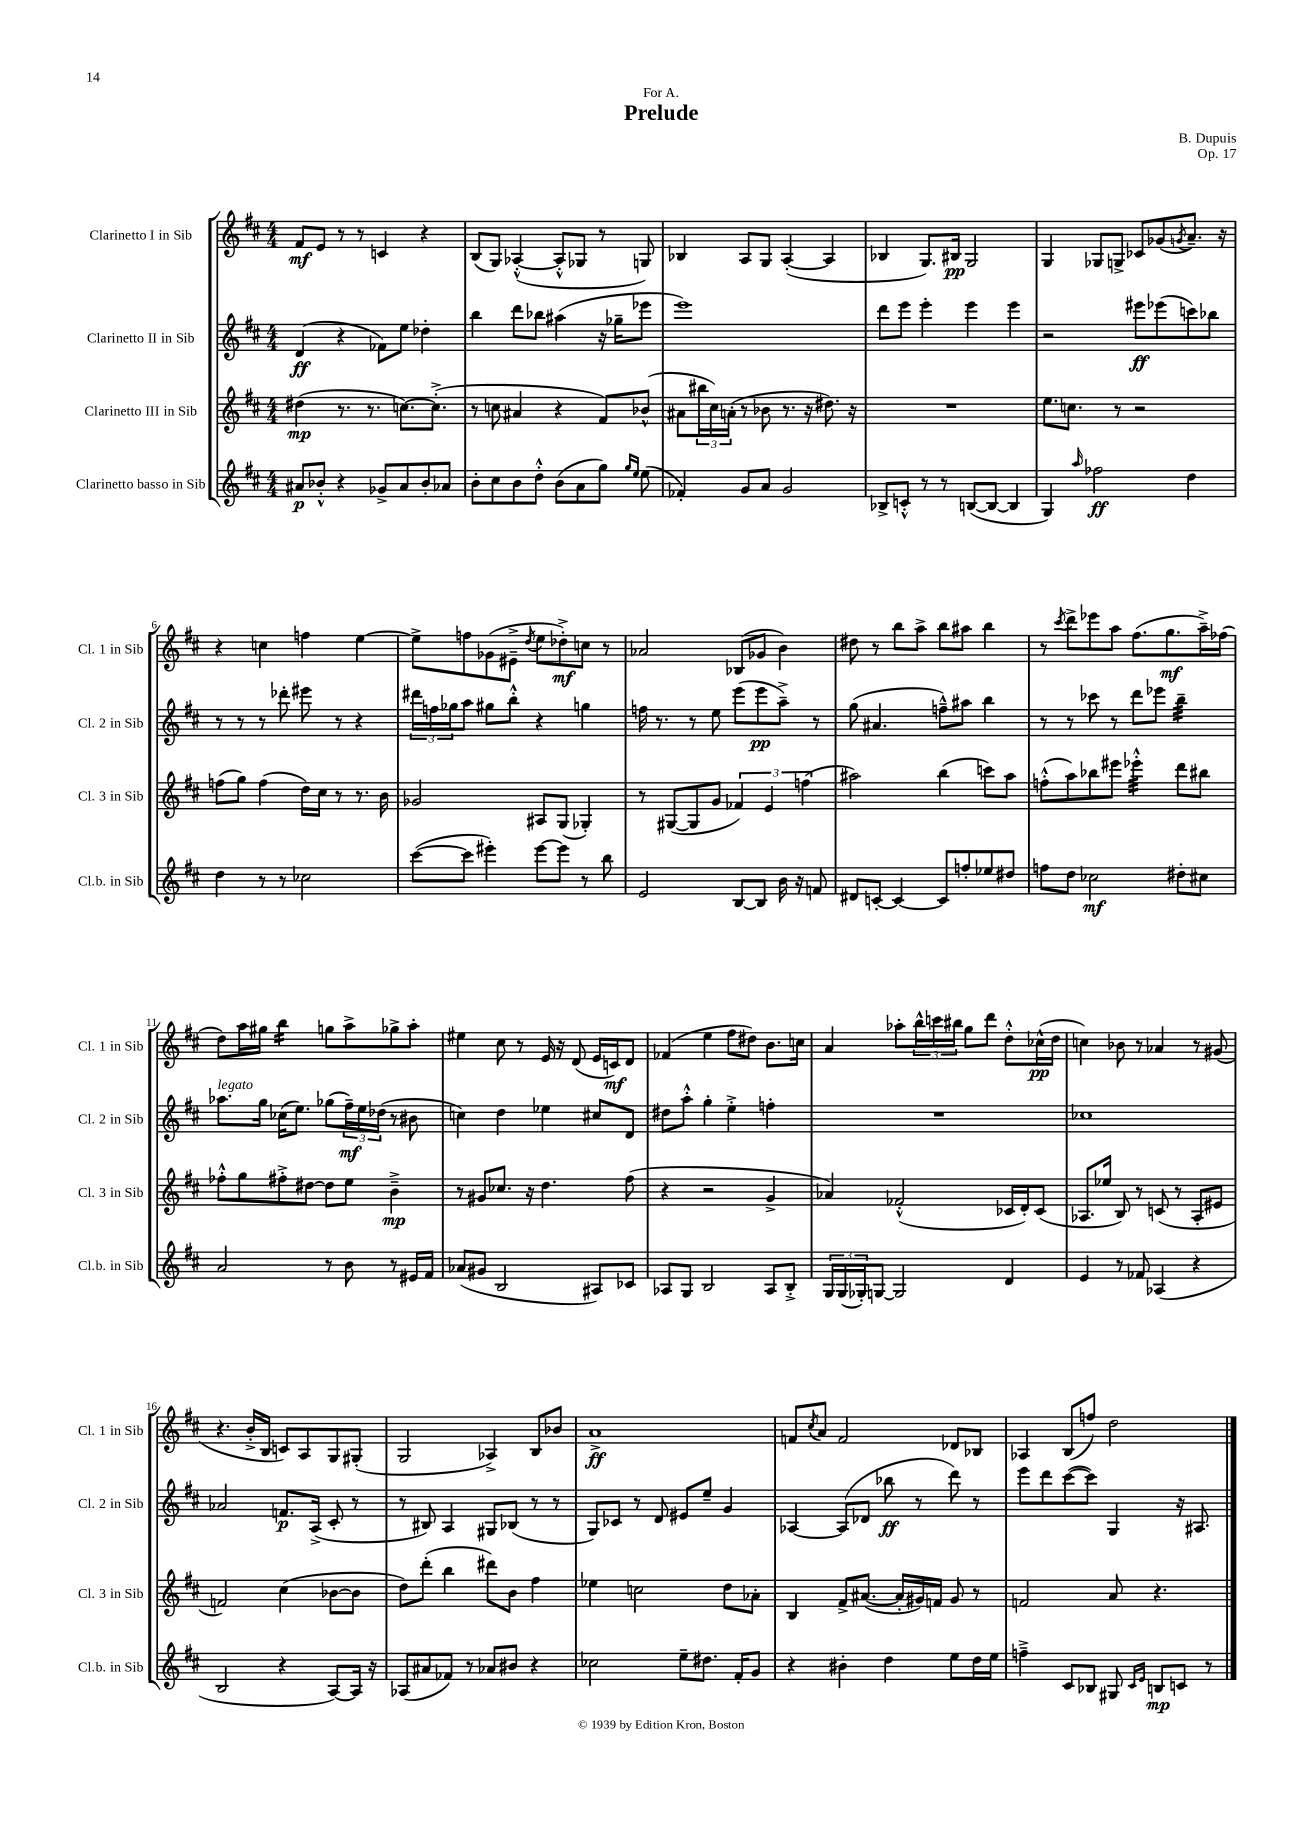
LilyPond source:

\header { title = "Prelude" composer = "B. Dupuis" dedication = "For A." opus = "Op. 17" }
<<
\new StaffGroup <<
\new Staff = "s0" \with { instrumentName = "Clarinetto I in Sib" shortInstrumentName = "Cl. 1 in Sib" } {
    \clef treble \key d \major \numericTimeSignature \time 4/4
    fis'8\mf e'8 r8 r8 c'4 r4 |
    b8( g8) aes4~-.-^( aes8-.-^ ges8 r8 g8) |
    bes4 a8 g8 a4~-.( a4 |
    bes4 g8.) bis16\pp g2 |
    g4 ges8 g8-> ces'8 ges'8( \acciaccatura { g'8 } a'8.--) r16 |
    r4 c''4 f''4 e''4~ |
    e''8-> f''8 ges'8( eis'8---> \acciaccatura { d''8 } e''8 des''8-.->\mf) c''8 r8 |
    aes'2 bes8( ges'8 b'4) |
    dis''8 r8 b''8 a''8-> b''8 ais''8 b''4 |
    r8 \acciaccatura { cis'''8 } d'''8-> ees'''8 a''8 fis''8.( g''8.\mf a''16--->) fes''16( |
    d''8) a''16 gis''16 b''4:16 g''8 a''8-> ges''8-> a''8-. |
    eis''4 cis''8 r8 e'16 r16 d'8( e'16 c'16\mf) d'8 |
    fes'4( e''4 fis''8 dis''8) b'8. c''16 |
    a'4 aes''8-. \tuplet 3/2 { b''16-^ c'''16 bis''16 } g''8 d'''8 d''8-.-^ ces''16-^\pp( d''16 |
    c''4) bes'8 r8 aes'4 r8 gis'8( |
    r4. b'16-.-> b16 c'8) a8 g8 gis8-.( |
    g2 aes4->) b8 bes'8 |
    a'1->\ff |
    f'8 \acciaccatura { cis''8 } a'8 f'2 des'8 bes8 |
    aes4 b8( f''8) d''2 \bar "|." |
}
\new Staff = "s1" \with { instrumentName = "Clarinetto II in Sib" shortInstrumentName = "Cl. 2 in Sib" } {
    \clef treble \key d \major \numericTimeSignature \time 4/4
    d'4\ff( r4 fes'8) e''8 des''4-. |
    b''4 d'''8 bes''8 ais''4( r16 ges''16-- ees'''8 |
    e'''1) |
    d'''8 e'''8 e'''4-. e'''4 e'''4 |
    r2 eis'''8\ff ees'''8( c'''8) bes''8 |
    r8 r8 r8 des'''8-. eis'''8 r8 r4 |
    \tuplet 3/2 { dis'''16 f''16 ges''16 } a''8 gis''8 b''8-.-^ r4 g''4 |
    f''16 r8. r8 e''8 e'''8( e'''8\pp a''8--->) r8 |
    g''8( ais'4. f''8---^) ais''8 b''4 |
    r8 r8 ces'''8 r8 d'''8 ees'''8 b''4:32-- |
    aes''8.^\markup { \italic "legato" } g''16 ces''16( e''8.) ges''8( \tuplet 3/2 { fis''16--\mf) e''16 des''16( } r8 bis'8 |
    c''4) d''4 ees''4 cis''8 d'8 |
    dis''8 a''8-.-^ g''4-. e''4-.-> f''4-. |
    R1 |
    ces''1 |
    aes'2 f'8.\p a16->( cis'8-. r8 |
    r8 bis8) a4 gis8 bes8( r8 r8 |
    g8) ces'8 r8 d'8 eis'8 e''8-- g'4 |
    aes4~ aes8( des'8 bes''8\ff r8 d'''8) r8 |
    e'''8 d'''8 cis'''8~( cis'''8) g4 r16 ais8. \bar "|." |
}
\new Staff = "s2" \with { instrumentName = "Clarinetto III in Sib" shortInstrumentName = "Cl. 3 in Sib" } {
    \clef treble \key d \major \numericTimeSignature \time 4/4
    dis''4\mp( r8. r8. c''8.~) c''8.-.->( |
    r8 c''8 ais'4 r4 fis'8) bes'8-^( |
    ais'8 \tuplet 3/2 { bis''16 cis''16) a'16-.( } r8 bes'8 r8. r16 dis''8.) r16 |
    R1 |
    e''8. c''8. r8 r2 |
    f''8( g''8) f''4( d''16) cis''16 r8 r8. b'16 |
    ges'2 ais8 g8( ges4-.) |
    r8 gis8~( gis8 g'8 \tuplet 3/2 { fes'4) e'4 f''4( } |
    ais''2) b''4( c'''8) ais''8 |
    f''8-.-^( a''8) bes''8 eis'''8 ees'''4:32-.-^ d'''8 bis''8 |
    fes''8-.-^ g''8 fis''8-.-> dis''8~ dis''8 e''8 b'4--->\mp |
    r8 gis'8 ces''8. r16 d''4. fis''8( |
    r4 r2 g'4-> |
    aes'4) fes'2-.-^( ces'16 d'16-.) ces'8( |
    aes8. ees''16 b8) r8 c'8( r8 aes8-. eis'8 |
    f'2) cis''4( bes'8~ bes'8 |
    d''8) d'''8-.( b''4 dis'''8) b'8 fis''4 |
    ees''4 c''2 d''8 aes'8-. |
    b4 fis'8-> ais'8.~( ais'16-. gis'16) f'16 gis'8 r8 |
    f'2 a'8 r4. \bar "|." |
}
\new Staff = "s3" \with { instrumentName = "Clarinetto basso in Sib" shortInstrumentName = "Cl.b. in Sib" } {
    \clef treble \key d \major \numericTimeSignature \time 4/4
    ais'8\p bes'8-.-^ r4 ges'8-> ais'8 bes'8-. aes'8 |
    b'8-. cis''8 b'8 d''8-.-^ b'8( a'8 g''8) \grace { g''16 e''16 } e''8( |
    fes'4-.) g'8 a'8 g'2 |
    bes8-> c'8-.-^ r8 r8 b8~( b8~ b4 |
    g4) \grace { a''16 } fes''2\ff d''4 |
    d''4 r8 r8 ces''2 |
    cis'''8~( cis'''8 eis'''4-.) eis'''8~ eis'''8 r8 b''8 |
    e'2 b8~ b8 b'16 r16 f'8 |
    dis'8 c'8~-. c'4~ c'8 f''8-. ees''8 dis''8 |
    f''8 d''8 ces''2\mf dis''8-. cis''8 |
    a'2 r8 b'8 r8 eis'16 fis'16 |
    aes'8( gis'8 b2 ais8) ces'8 |
    aes8 g8 b2 aes8 b8-.-> |
    \tuplet 3/2 { g16 g16( ges16-.) } g8~ g2 d'4 |
    e'4 r8 fes'8 aes4( r4 |
    b2 r4 a8~) a16 r16 |
    aes8( ais'8 fes'8) r8 aes'8 bis'8 r4 |
    ces''2 e''8-- dis''8. fis'16-. g'8 |
    r4 bis'4-. d''4 e''8 d''16 e''16 |
    f''4---> cis'8 bes8 gis8 \grace { cis'16 e'16 } b8\mp c'8 r8 \bar "|." |
}
>>
>>
